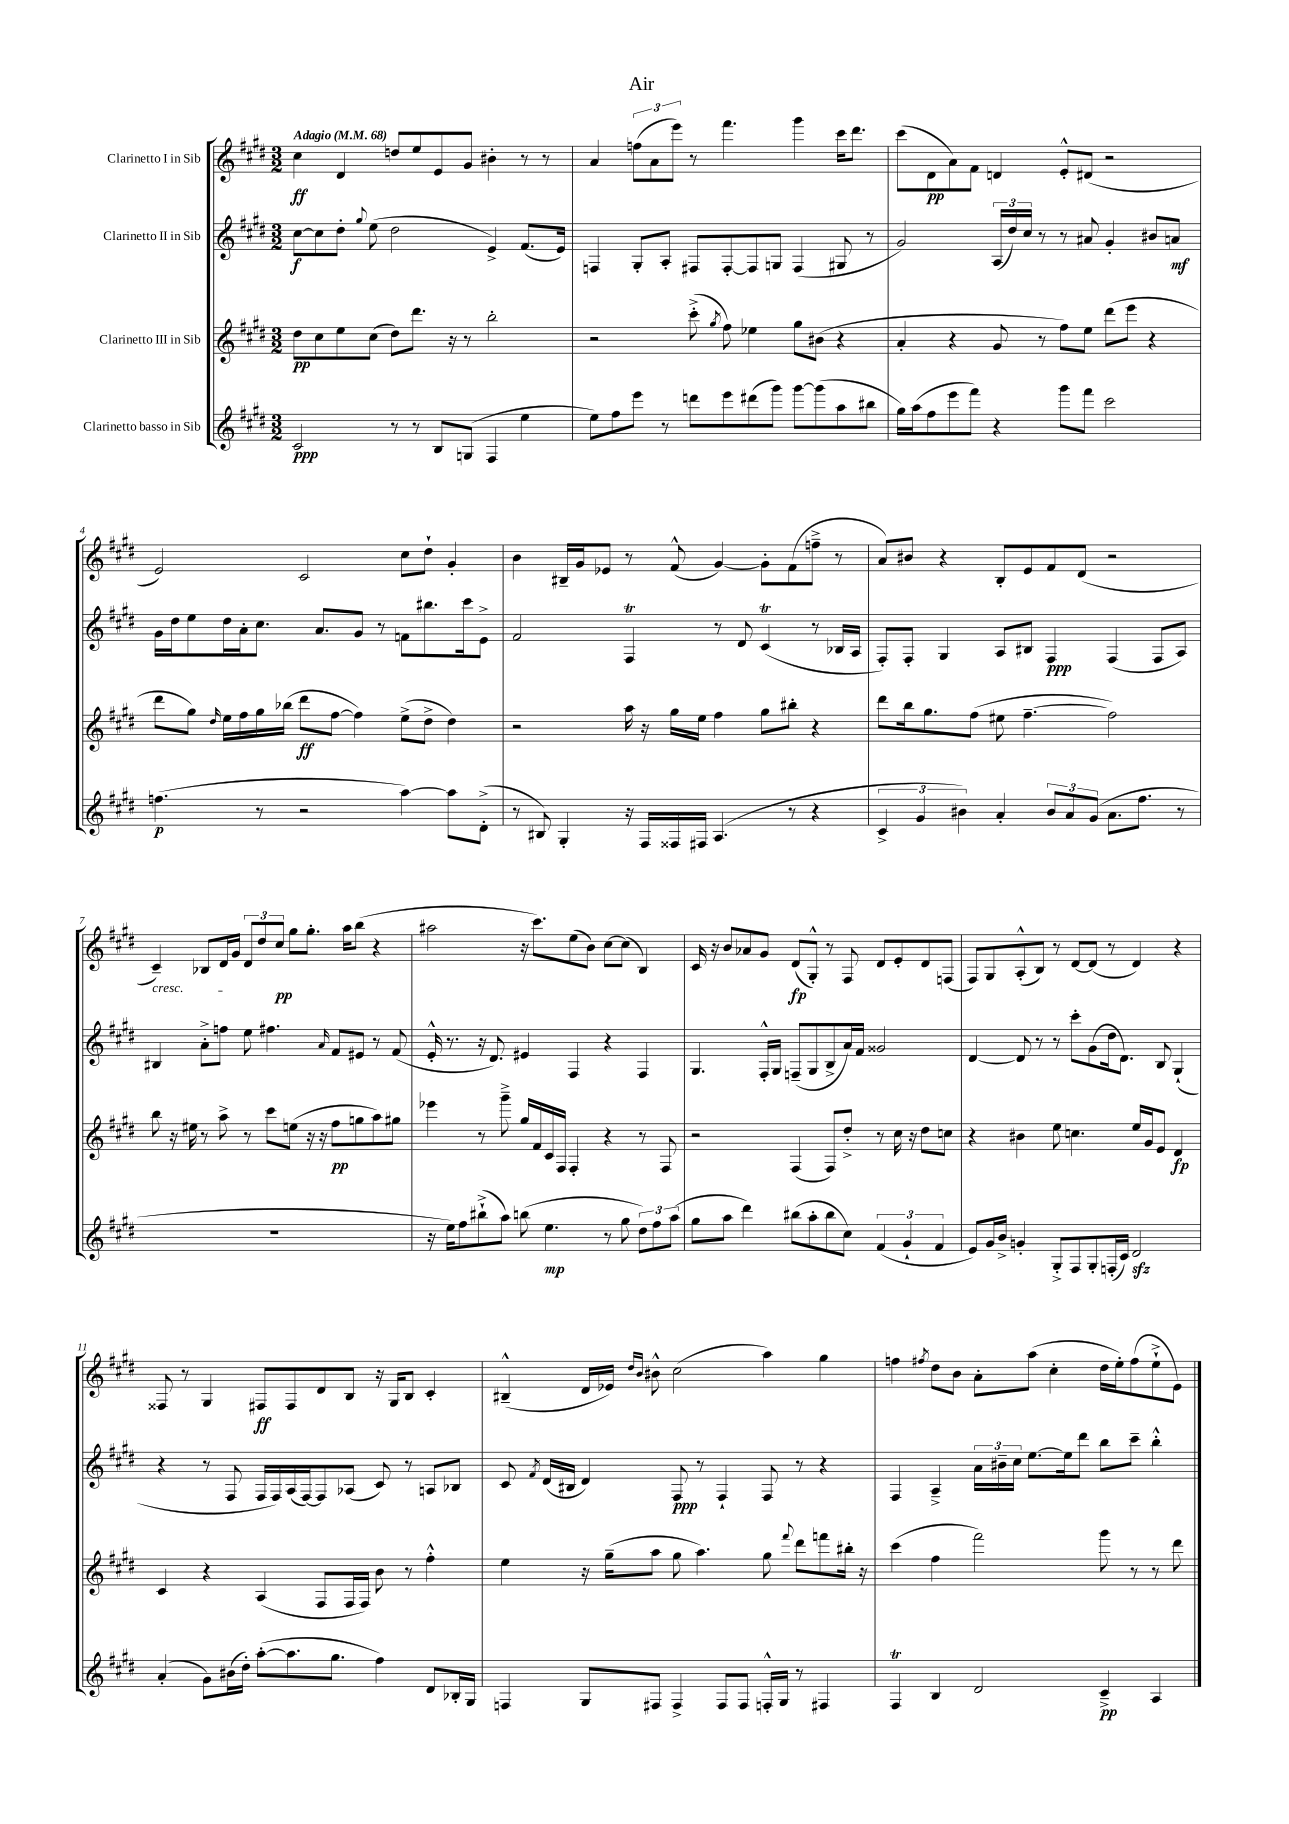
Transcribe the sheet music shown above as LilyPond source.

\header { title = "Air" }
<<
\new StaffGroup <<
\new Staff = "s0" \with { instrumentName = "Clarinetto I in Sib" } {
    \clef treble \key e \major \numericTimeSignature \time 3/2 \tempo "Adagio" 4 = 68
    \autoBeamOff cis''4\ff dis'4 d''8[ e''8 e'8 gis'8] bis'4-. r8 r8 |
    a'4 \tuplet 3/2 { f''8[( a'8 e'''8]) } r8 fis'''4. gis'''4 cis'''16[ dis'''8.] |
    cis'''8[( dis'8\pp a'8) fis'8] d'4 e'8[-.-^ dis'8]( r2 |
    e'2) cis'2 cis''8[ dis''8]-! gis'4-. |
    b'4 bis16[-- gis'16 ees'8] r8 fis'8-^( gis'4~) gis'8[-. fis'8( f''8]---> r8 |
    a'8[) bis'8] r4 b8[-. e'8 fis'8 dis'8]( r2 |
    cis'4--\cresc) bes8[ dis'16 gis'16] \tuplet 3/2 { dis'8[\! dis''8 cis''8]\pp } gis''8[ gis''8.]-. a''16[ b''8]( r4 |
    ais''2 r16 cis'''8.[) e''8( b'8]) cis''8[~ cis''8]( b4) |
    cis'16 r16 b'8[ aes'8 gis'8] dis'8[\fp( gis8]-.-^) r8 fis8 dis'8[ e'8-. dis'8 f8]( |
    fis8[) gis8 a8-.-^( b8]) r8 dis'8[~ dis'8]( r8 dis'4) r4 |
    fisis8 r8 gis4 fis8[\ff fis8 dis'8 b8] r16 gis16[ b8] cis'4-. |
    bis4---^( dis'16[ ees'16]) \grace { dis''16[ b'16] } bis'8-^ cis''2( a''4) gis''4 |
    f''4 \acciaccatura { fis''8 } dis''8[ b'8] a'8[-. a''8]( cis''4-. dis''16[ e''16-.) fis''8( e''8-!-> e'8]) \bar "|." |
}
\new Staff = "s1" \with { instrumentName = "Clarinetto II in Sib" } {
    \clef treble \key e \major \numericTimeSignature \time 3/2
    \autoBeamOff cis''8[~\f cis''8 dis''8]-. \appoggiatura { gis''8 } e''8( dis''2 e'4->) fis'8.[( e'16]) |
    f4 gis8[-. a8]-. fis8[ fis8~-. fis8 g8] fis4( gis8 r8 |
    gis'2) \tuplet 3/2 { a16[( dis''16) cis''16] } r8 r8 ais'8 gis'4-. bis'8[ a'8]\mf |
    gis'16[ dis''16 e''8 dis''16 a'16-. cis''8.] a'8.[ gis'8] r8 f'8[ bis''8. cis'''16 e'8]-> |
    fis'2 fis4\trill r8 dis'8 cis'4\trill( r8 bes16[ a16] |
    fis8[-.) fis8]-. gis4 a8[ bis8] fis4\ppp fis4( fis8[ a8]) |
    bis4 a'8[-.-> f''8] e''8 fis''4. \grace { a'16 } fis'8[ eis'8] r8 fis'8( |
    e'16-.-^ r8. r16 dis'8.) eis'4 fis4 r4 fis4 |
    gis4. fis16[-.-^ gis16] f8[--( gis8 b8-> a'16) fis'16] gisis'2 |
    dis'4~ dis'8 r8 r8 cis'''8[-. gis'8( dis''16 dis'8.]) b8 gis4-!( |
    r4 r8 fis8 fis16[ fis16) a16( fis16~) fis8 aes8]( cis'8) r8 a8[ bes8] |
    cis'8 \acciaccatura { fis'8 } dis'16[( bis16] dis'4) fis8\ppp r8 fis4-! fis8 r8 r4 |
    fis4 a4---> \tuplet 3/2 { a'16[ bis'16-- cis''16] } e''8.[~ e''16 dis'''8] b''8[ cis'''8]-- b''4-.-^ \bar "|." |
}
\new Staff = "s2" \with { instrumentName = "Clarinetto III in Sib" } {
    \clef treble \key e \major \numericTimeSignature \time 3/2
    \autoBeamOff dis''8[\pp cis''8 e''8 cis''8]( dis''8[) dis'''8.] r16 r8 b''2-. |
    r2 cis'''8-.->( \acciaccatura { gis''8 } fis''8) ees''4 gis''8[ bis'8]( r4 |
    a'4-. r4 gis'8 r8 fis''8[) e''8] dis'''8[( e'''8] r4 |
    dis'''8[ gis''8]) \grace { dis''16 } e''16[ fis''16 gis''16 bes''16]( dis'''8[\ff fis''8]~ fis''4) e''8[->( dis''8]-> dis''4) |
    r2 a''16 r16 gis''16[ e''16] fis''4 gis''8[ bis''8]-. r4 |
    dis'''8[ b''16 gis''8. fis''8]( eis''8 fis''4.~-- fis''2) |
    b''8 r16 eis''16 r8 a''8-> r8 cis'''8[ e''8]( r16 r16 fis''8[\pp g''8 a''8) gis''8] |
    ees'''4 r8 gis'''8---> gis''16[ fis'16 cis'16 fis16] fis4-. r4 r8 fis8 |
    r2 fis4( fis8[) dis''8]-.-> r8 cis''16 r16 dis''8[ c''8] |
    r4 bis'4 e''8 c''4. e''16[ gis'16 e'8] dis'4\fp |
    cis'4 r4 a4( fis8[ fis16 fis16]) b'8 r8 fis''4-.-^ |
    e''4 r16 gis''16[--( a''8] gis''8 a''4.) gis''8 \appoggiatura { fis'''8 } dis'''8[ f'''8 bis''16]-. r16 |
    cis'''4( fis''4 fis'''2) gis'''8 r8 r8 dis'''8 \bar "|." |
}
\new Staff = "s3" \with { instrumentName = "Clarinetto basso in Sib" } {
    \clef treble \key e \major \numericTimeSignature \time 3/2
    \autoBeamOff cis'2\ppp r8 r8 b8[ g8]( fis4 e''4 |
    e''8[) fis''8 e'''8] r8 d'''8[ e'''8 dis'''8( gis'''8]) gis'''8[~ gis'''8( a''8 bis''8] |
    gis''16[) a''16( fis''8 e'''8 fis'''8]) r4 gis'''8[ fis'''8] cis'''2 |
    f''4.\p( r8 r2 a''4~) a''8[ dis'8]-.->( |
    r8 bis8) gis4-. r16 fis16[ fisis16 fis16] a4.( r8 r4 |
    \tuplet 3/2 { cis'4-> gis'4 bis'4) } a'4-. \tuplet 3/2 { bis'8[ a'8 gis'8]( } a'8.[ fis''8.] r8 |
    R1. |
    r16 e''16[) fis''8 bis''8-!->( a''8]) b''8( e''4.\mp r8 gis''8 \tuplet 3/2 { dis''8[) fis''8 a''8]( } |
    gis''8[ a''8] dis'''4) bis''8[( a''8-. bis''8 cis''8]) \tuplet 3/2 { fis'4( gis'4-! fis'4 } |
    e'8[) gis'16 b'16]-> g'4-. gis8[-.-> fis8 gis8-. f16-.( cis'16]) dis'2\sfz |
    a'4-.( gis'8[) bis'16( dis''16]-.) a''8[~-.( a''8. gis''8.] fis''4) dis'8[ bes16-. gis16] |
    f4 gis8[ fis8] fis4-> fis8[ fis8] f16[-.-^ gis16] r8 fis4 |
    fis4\trill b4 dis'2 cis'4--->\pp a4 \bar "|." |
}
>>
>>
